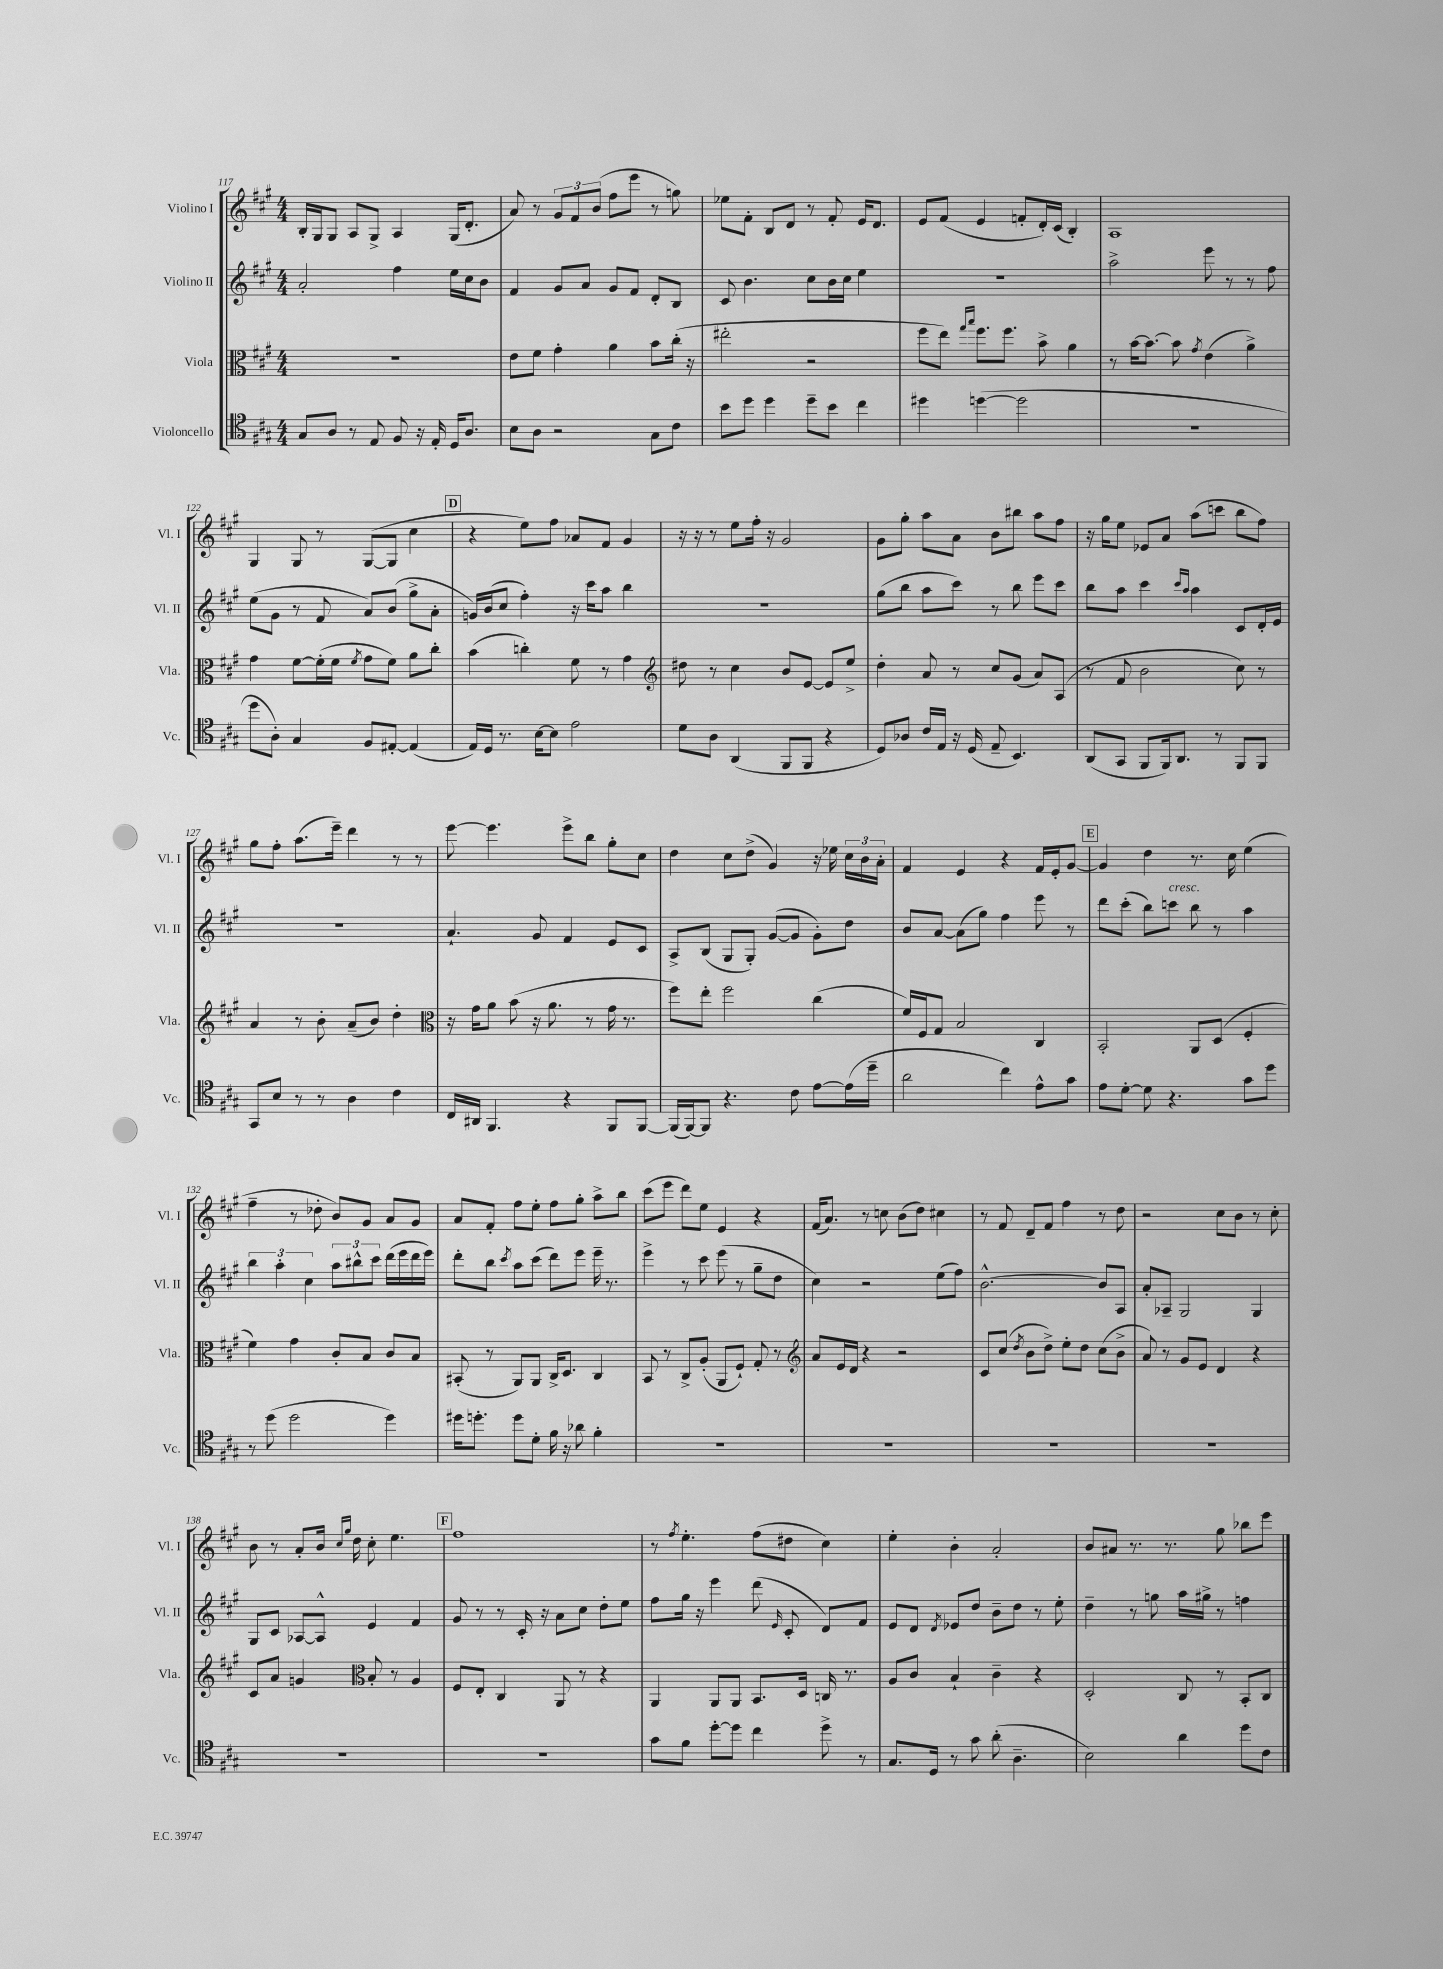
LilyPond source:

<<
\new StaffGroup <<
\new Staff = "s0" \with { instrumentName = "Violino I" shortInstrumentName = "Vl. I" } {
    \clef treble \key a \major \numericTimeSignature \time 4/4
    \autoBeamOff b16[-. gis16 gis8] a8[ gis8]-> a4 gis16[( d'8.]-. |
    a'8) r8 \tuplet 3/2 { gis'8[ fis'8 b'8]( } fis''8[ e'''8] r8 g''8) |
    ees''8[ fis'8]-. b8[ d'8] r8 fis'8-. e'16[ d'8.] |
    e'8[ fis'8]( e'4 f'8[-. d'16-.) cis'16]( b4-.) |
    a1 |
    gis4 gis8 r8 gis8[~( gis8] cis''4 |
    \mark \markup { \box "D" } r4 e''8[) fis''8] aes'8[ fis'8] gis'4 |
    r16 r16 r8 e''8[ fis''16]-. r16 gis'2 |
    gis'8[ gis''8]-. a''8[ a'8] b'8[ bis''8] a''8[ fis''8] |
    r16 gis''16[ e''8] ees'8[ a'8] a''8[( c'''8] b''8[ fis''8]) |
    gis''8[ fis''8]-. a''8.[( e'''16]--) d'''4 r8 r8 |
    e'''8~ e'''4. e'''8[-> b''8] gis''8[-. cis''8] |
    d''4 cis''8[ d''8]->( gis'4) r16 ees''16 \tuplet 3/2 { cis''16[ b'16 a'16]-. } |
    fis'4 e'4 r4 fis'16[ e'16-. gis'8]~ |
    \mark \markup { \box "E" } gis'4 d''4 r8. cis''16 e''4( |
    fis''4-- r8 des''8-. b'8[) gis'8] a'8[ gis'8] |
    a'8[ fis'8]-. fis''8[ e''8]-. fis''8[ gis''8]-. a''8[-> b''8] |
    cis'''8[( e'''8] d'''8[) e''8] e'4 r4 |
    fis'16[( a'8.]) r8 c''8 b'8[( d''8]) cis''4 |
    r8 fis'8 d'8[-- fis'8] fis''4 r8 d''8 |
    r2 cis''8[ b'8] r8 cis''8-. |
    b'8 r8 a'8[-. b'16] \grace { cis''16[ gis''16] } d''16 cis''8-. e''4. |
    \mark \markup { \box "F" } fis''1 |
    r8 \acciaccatura { fis''8 } e''4.-. fis''8[( dis''8] cis''4) |
    e''4-. b'4-. a'2-. |
    b'8[ ais'8] r8. r8. gis''8 bes''8[ e'''8] \bar "|." |
}
\new Staff = "s1" \with { instrumentName = "Violino II" shortInstrumentName = "Vl. II" } {
    \clef treble \key a \major \numericTimeSignature \time 4/4
    \autoBeamOff a'2-. fis''4 e''16[ cis''16 b'8] |
    fis'4 gis'8[ a'8] gis'8[ fis'8] d'8[-. b8] |
    cis'8 b'4. cis''8[ b'16 cis''16] e''4 |
    R1 |
    a''2-> e'''8 r8 r8 fis''8 |
    e''8[( gis'8] r8 fis'8 a'8[) b'8]( gis''8[-> a'8]-. |
    \mark \markup { \box "D" } g'16[) b'16( cis''8] fis''4-.) r16 cis'''16[ a''8] b''4 |
    R1 |
    gis''8[( b''8] a''8[ cis'''8]) r8 b''8 e'''8[ cis'''8] |
    b''8[ a''8] cis'''4 \grace { cis'''16[ a''16] } a''4 cis'8[ d'16-. e'16] |
    R1 |
    a'4.-! gis'8 fis'4 e'8[ cis'8] |
    a8[-> b8]( gis8[ gis8]-.) gis'8[~( gis'8] gis'8[-.) d''8] |
    b'8[ a'8]~ a'8[( gis''8]) fis''4 e'''8 r8 |
    \mark \markup { \box "E" } d'''8[ cis'''8]-.( b''8[) c'''8]^\markup { \italic "cresc." } b''8 r8 a''4 |
    \tuplet 3/2 { b''4 a''4-. cis''4 } \tuplet 3/2 { a''8[ bis''8-^ cis'''8] } d'''16[( e'''16 d'''16 e'''16]) |
    d'''8[-. b''8] \acciaccatura { cis'''8 } a''8[ cis'''8]( d'''8[) e'''8] e'''16-- r8. |
    e'''4-> r8 cis'''8 e'''8( r8 gis''8[-- d''8] |
    cis''4) r2 e''8[( fis''8]) |
    b'2.~-^ b'8[ a8] |
    a'8[-. aes8]-- gis2 gis4 |
    gis8[ cis'8] aes8[~ aes8]-^ e'4 fis'4 |
    \mark \markup { \box "F" } gis'8 r8 r8 cis'16-. r16 a'8[ cis''8] d''8[-. e''8] |
    fis''8[ gis''16] r16 e'''4 d'''8( \grace { e'16 } cis'8-. d'8[) fis'8] |
    e'8[ d'8] \acciaccatura { d'8 } ees'8[ d''8] b'8[-- d''8] r8 e''8-. |
    d''4-- r8 g''8 a''16[ gis''16]-> r8 f''4 \bar "|." |
}
\new Staff = "s2" \with { instrumentName = "Viola" shortInstrumentName = "Vla." } {
    \clef alto \key a \major \numericTimeSignature \time 4/4
    \autoBeamOff R1 |
    e'8[ fis'8] gis'4-. a'4 b'8[ cis''16]-.( r16 |
    eis''2-. r2 |
    fis''8[ e''8]) \grace { gis''16[ b''16] } fis''8.[ fis''8.] b'8-> a'4 |
    r8 b'16[~ b'8.]~ b'8 \acciaccatura { gis'8 } e'4( a'4->) |
    gis'4 fis'8[~ fis'16-.( fis'16] \acciaccatura { fis'8 } gis'8[ fis'8]) a'8[ cis''8]-. |
    \mark \markup { \box "D" } b'4( c''4-.) fis'8 r8 gis'4 |
    \clef treble dis''8 r8 cis''4 b'8[ e'8]~ e'8[ e''8]-> |
    d''4-. a'8 r8 cis''8[ gis'8]( a'8[) a8]( |
    r8 fis'8 b'2 cis''8) r8 |
    a'4 r8 b'8-. a'8[--( b'8]) d''4-. |
    \clef alto r16 gis'16[ a'8] b'8( r16 a'8. r8 gis'16 r8. |
    fis''8[) e''8]-. fis''2 cis''4( |
    fis'16[) fis16 gis8] b2 cis4 |
    \mark \markup { \box "E" } b,2-. a,8[ d8]( fis4-. |
    fis'4) gis'4 cis'8[-. b8] cis'8[ b8] |
    bis,8-.( r8 a,8[) a,8] cis16[-> d8.] cis4 |
    b,8 r8 cis8[-> a8]-.( a,8[ fis8]-!) gis8-. r8 |
    \clef treble a'8[ e'16 d'16] r4 r2 |
    cis'8[ cis''8]( \acciaccatura { d''8 } b'8[ d''8]->) e''8[-. d''8] cis''8[( b'8]-> |
    a'8) r8 gis'8[ e'8] d'4 r4 |
    cis'8[ a'8] g'4 \clef alto b8-. r8 a4 |
    \mark \markup { \box "F" } fis8[ e8]-. cis4 a,8 r8 r4 |
    a,4 a,8[ a,8] b,8.[ d16] c16 r8. |
    a8[ cis'8] b4-! cis'4-- r4 |
    d2-. cis8 r8 b,8[-. cis8] \bar "|." |
}
\new Staff = "s3" \with { instrumentName = "Violoncello" shortInstrumentName = "Vc." } {
    \clef tenor \key a \major \numericTimeSignature \time 4/4
    \autoBeamOff gis8[ a8] r8 e8 fis8 r16 e16-. d16[ a8.] |
    b8[ a8] r2 gis8[ cis'8] |
    b'8[ d''8] d''4 d''8[-- b'8] cis''4 |
    dis''4 d''4~( d''2 |
    R1 |
    d''8[ a8]-.) gis4 fis8[ eis8]~-. eis4( |
    \mark \markup { \box "D" } e16[) d16] r8. b16[~ b8] e'2 |
    d'8[ a8] a,4( fis,8[ fis,8] r4 |
    d8[) aes8] cis'16[ e16] r16 d16( e8-- b,4.) |
    a,8[( gis,8] fis,8[ fis,16) a,8.] r8 fis,8[ fis,8] |
    gis,8[ b8] r8 r8 a4 cis'4 |
    cis16[ ais,16] fis,4. r4 fis,8[ fis,8]~ |
    fis,16[( fis,16~) fis,8] r4. cis'8 e'8[~ e'16( d''16]-- |
    a'2 cis''4) e'8[-^ gis'8] |
    \mark \markup { \box "E" } e'8[ d'8]~-. d'8 r4. gis'8[ d''8] |
    r8 d''8( d''2 d''4) |
    dis''16[ d''8.]-. d''8[ d'8]-. fis'16 r16 aes'8 fis'4-. |
    R1 |
    R1 |
    R1 |
    R1 |
    R1 |
    \mark \markup { \box "F" } R1 |
    gis'8[ fis'8] d''8[~-. d''8] cis''4 d''8-> r8 |
    gis8.[ d16] r8 gis'8 a'8-.( a4.-- |
    b2) a'4 d''8[ cis'8] \bar "|." |
}
>>
>>
\layout { \context { \Score currentBarNumber = #117 } }
